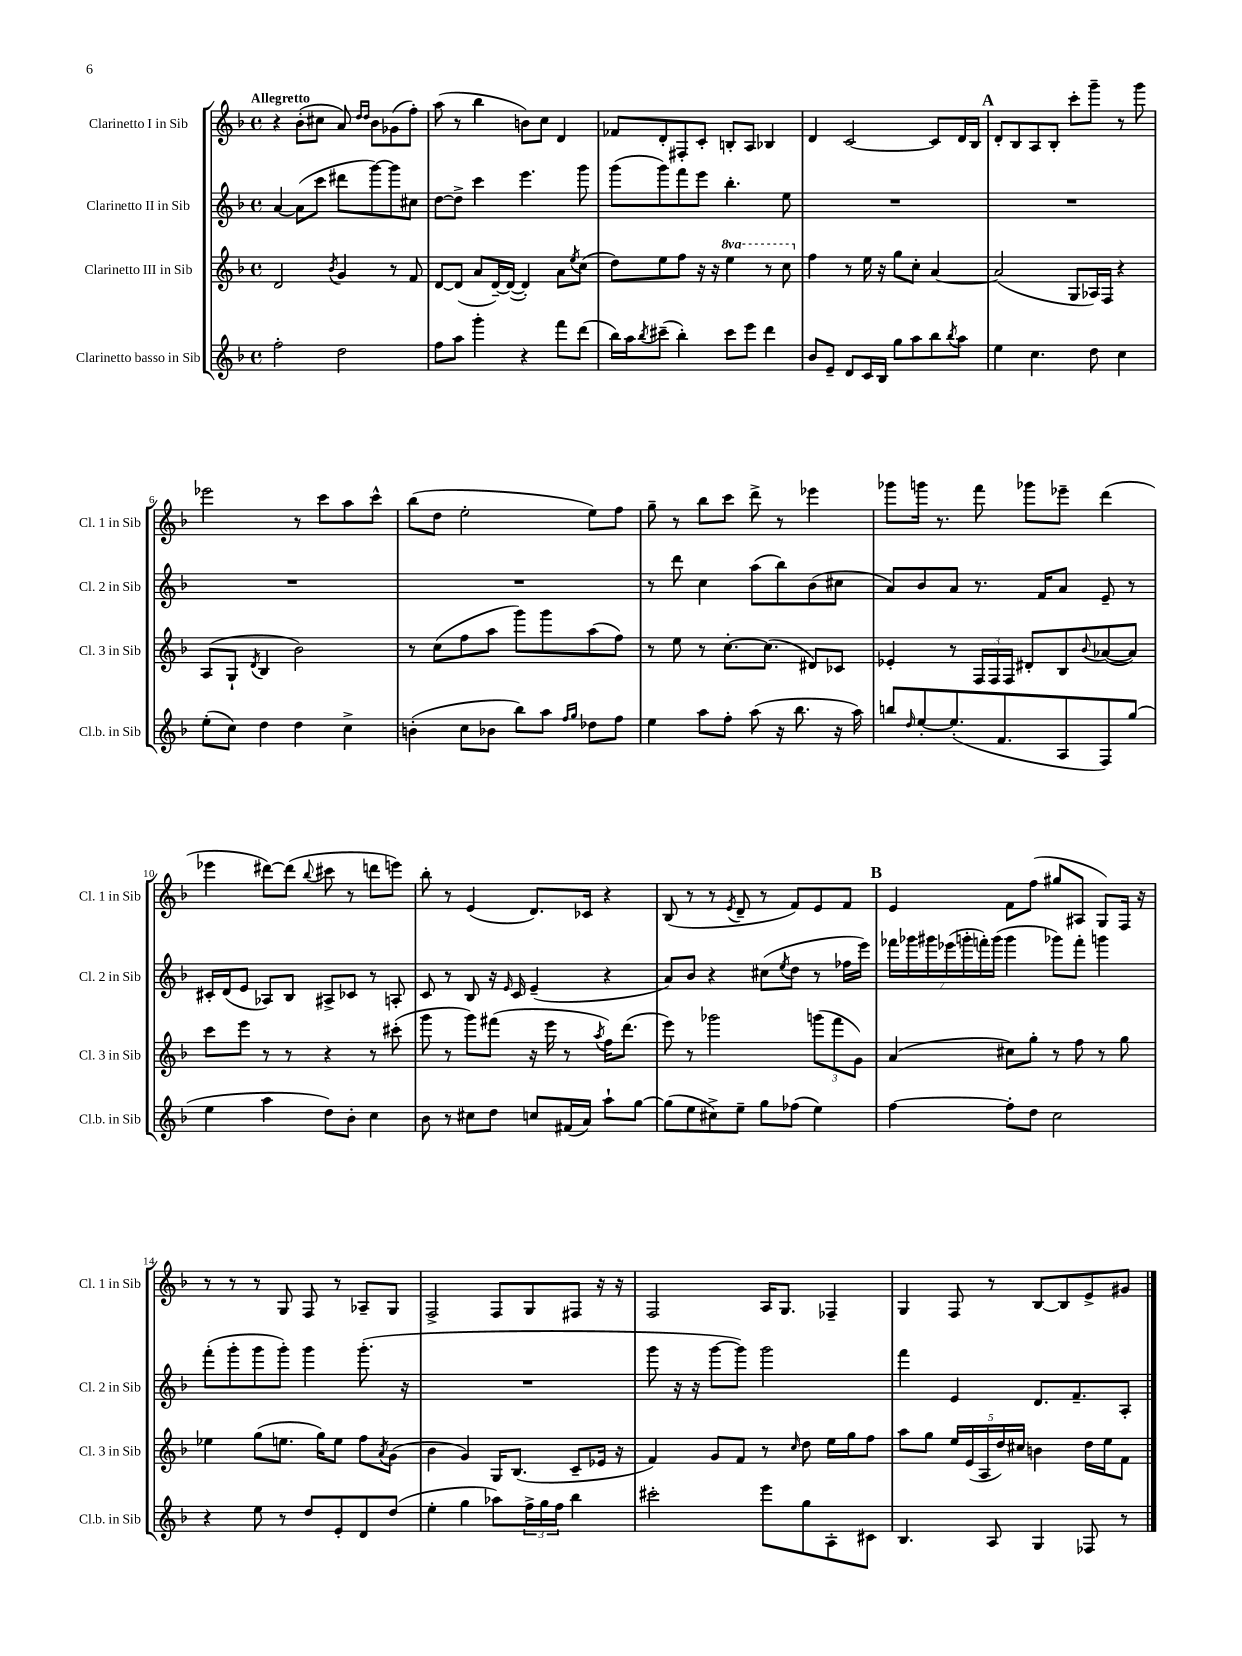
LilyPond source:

<<
\new StaffGroup <<
\new Staff = "s0" \with { instrumentName = "Clarinetto I in Sib" shortInstrumentName = "Cl. 1 in Sib" } {
    \clef treble \key f \major \defaultTimeSignature \time 4/4 \tempo "Allegretto"
    r4 bes'8-.( cis''8 a'8) \grace { d''16 d''16 } bes'8 ges'8( f''8-.) |
    a''8( r8 bes''4 b'8) c''8 d'4 |
    fes'8 d'8-. fis8-. c'8-. b8-. a8 bes4 |
    d'4 c'2~ c'8 d'16 bes16 |
    \mark \markup { \bold "A" } d'8-. bes8 a8 bes8-. c'''8-. g'''8-- r8 g'''8 |
    ees'''2 r8 c'''8 a''8 c'''8-^ |
    bes''8( d''8 e''2-. e''8) f''8 |
    g''8-- r8 bes''8 c'''8 d'''8-> r8 ees'''4 |
    ges'''8 g'''16 r8. f'''8 ges'''8 ees'''8-- d'''4( |
    ees'''4 dis'''8~) dis'''8( \appoggiatura { bes''8 } cis'''8 r8 d'''8 e'''8) |
    bes''8-. r8 e'4( d'8.) ces'16 r4 |
    bes8( r8 r8 \acciaccatura { e'8 } d'8-- r8 f'8) e'8 f'8 |
    \mark \markup { \bold "B" } e'4 f'8 f''8( gis''8 ais8 g8) f16 r16 |
    r8 r8 r8 g8 f8 r8 aes8-- g8 |
    f2-> f8 g8 fis8 r16 r16 |
    f2 a16 g8. fes4-- |
    g4 f8 r8 bes8~ bes8 e'8-> gis'8 \bar "|." |
}
\new Staff = "s1" \with { instrumentName = "Clarinetto II in Sib" shortInstrumentName = "Cl. 2 in Sib" } {
    \clef treble \key f \major \defaultTimeSignature \time 4/4
    a'4~ a'8( c'''8 dis'''8 g'''8~) g'''8 cis''8 |
    d''8~ d''8-> c'''4 e'''4. g'''8 |
    g'''8( g'''8) f'''8 e'''8 bes''4.-. e''8 |
    R1 |
    \mark \markup { \bold "A" } R1 |
    R1 |
    R1 |
    r8 d'''8 c''4 a''8( bes''8) bes'8( cis''8 |
    a'8) bes'8 a'8 r8. f'16 a'8 e'8-- r8 |
    cis'16-. d'16( e'8 aes8) bes8 ais8-> ces'8 r8 a8-. |
    c'8 r8 bes8 r16 \grace { e'16 } c'16 e'4--( r4 |
    a'8) bes'8 r4 cis''8( \acciaccatura { e''8 } d''8 r8 fes''16 e'''16) |
    \mark \markup { \bold "B" } \tuplet 7/4 { fes'''16 ges'''16 gis'''16 ees'''16( g'''16-. f'''16-.) g'''16( } g'''4 ges'''8) f'''8-. g'''4 |
    f'''8-.( g'''8-. g'''8 g'''8-.) g'''4 g'''8.-.( r16 |
    R1 |
    g'''8 r16 r16 g'''8~ g'''8) g'''2 |
    f'''4 e'4 d'8. f'8.-- a8-. \bar "|." |
}
\new Staff = "s2" \with { instrumentName = "Clarinetto III in Sib" shortInstrumentName = "Cl. 3 in Sib" } {
    \clef treble \key f \major \defaultTimeSignature \time 4/4 \set Staff.ottavationMarkups = #ottavation-simple-ordinals
    d'2 \acciaccatura { bes'8 } g'4 r8 f'8 |
    d'8~ d'8( a'8 d'16~--) d'16~( d'4-.) a'8 \acciaccatura { e''8 } c''8( |
    d''8) e''8 f''8 r16 r16 \ottava #1 e'''4 r8 c'''8 \ottava #0 |
    f''4 r8 e''16 r16 g''8 c''8-. a'4~ |
    \mark \markup { \bold "A" } a'2( g8 aes16) f16 r4 |
    a8( g8-! \acciaccatura { d'8 } bes4 bes'2) |
    r8 c''8( f''8 a''8 g'''8) g'''8 a''8( f''8) |
    r8 e''8 r8 c''8.~-. c''8.( dis'8) ces'8 |
    ees'4-. r8 \tuplet 3/2 { f16 f16 f16 } dis'8-. bes8 \appoggiatura { bes'8 } aes'8~( aes'8) |
    c'''8 e'''8 r8 r8 r4 r8 cis'''8-.( |
    g'''8 r8 g'''8) fis'''8( r16 e'''16 r8 \acciaccatura { a''8 } f''16) d'''8.( |
    e'''8) r8 ges'''2 \tuplet 3/2 { g'''8( f'''8 g'8) } |
    \mark \markup { \bold "B" } a'4( cis''8) g''8-. r8 f''8 r8 g''8 |
    ees''4 g''8( e''8. g''16) e''8 f''8 \acciaccatura { a'8 } g'8( |
    bes'4 g'4) g16 bes8.( c'8-- ees'16 r16 |
    f'4) g'8 f'8 r8 \grace { c''16 } d''8 e''16 g''16 f''8 |
    a''8 g''8 \tuplet 5/4 { e''16 e'16( a16 d''16) cis''16 } b'4 d''16 e''16 f'8 \bar "|." |
}
\new Staff = "s3" \with { instrumentName = "Clarinetto basso in Sib" shortInstrumentName = "Cl.b. in Sib" } {
    \clef treble \key f \major \defaultTimeSignature \time 4/4
    f''2-. d''2 |
    f''8 a''8 g'''4-. r4 f'''8 d'''8( |
    bes''16) a''16 \acciaccatura { bes''8 } cis'''8--( bes''4-.) cis'''8 e'''8 d'''4 |
    bes'8 e'8-- d'8 c'16 bes16 g''8 a''8 bes''8 \acciaccatura { bes''8 } a''8 |
    \mark \markup { \bold "A" } e''4 c''4. d''8 c''4 |
    e''8-.( c''8) d''4 d''4 c''4-> |
    b'4-.( c''8 bes'8 bes''8) a''8 \grace { f''16 g''16 } des''8 f''8 |
    e''4 a''8 f''8-. a''8( r16 bes''8. r16 a''16) |
    b''8 \grace { d''16 } e''8~-. e''8.-.( f'8. a8 f8) g''8( |
    e''4 a''4 d''8) bes'8-. c''4 |
    bes'8 r8 cis''8 d''8 c''8 fis'16( a'16) a''8-! g''8~ |
    g''8( e''8 cis''8->) e''8-- g''8 fes''8( e''4) |
    \mark \markup { \bold "B" } f''4~ f''8-. d''8 c''2 |
    r4 e''8 r8 d''8 e'8-. d'8 d''8( |
    e''4-. g''4 aes''8) \tuplet 3/2 { f''16-> g''16 f''16 } bes''4 |
    cis'''2-. e'''8 g''8 a8-. cis'8 |
    bes4. a8 g4 fes8 r8 \bar "|." |
}
>>
>>
